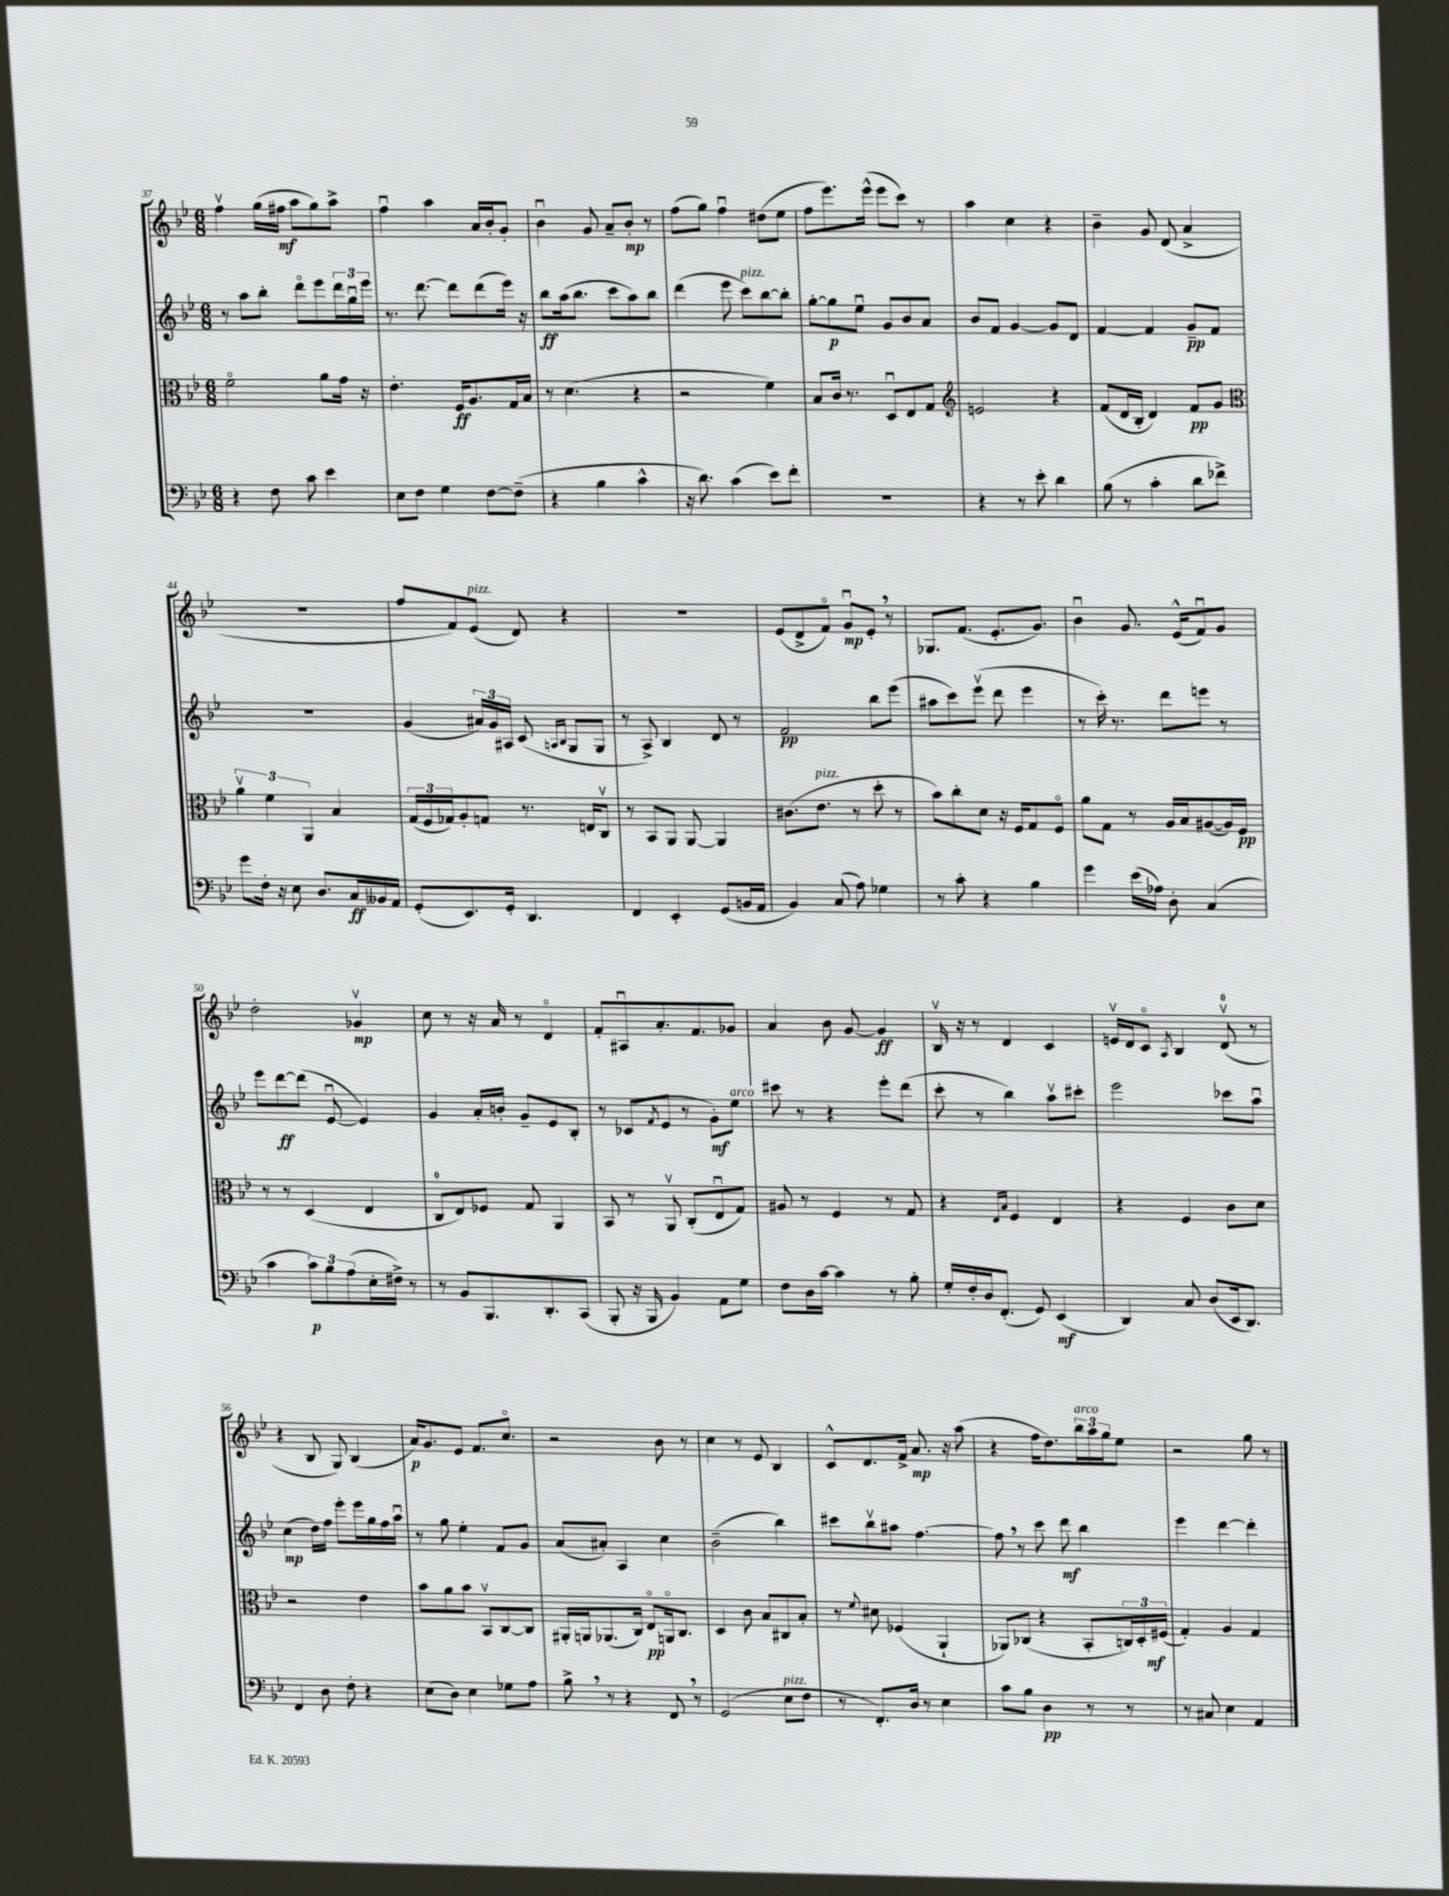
<<
\new StaffGroup <<
\new Staff = "s0" {
    \clef treble \key bes \major \numericTimeSignature \time 6/8
    f''4\upbow g''16( fis''16\mf a''8 g''8) a''8-> |
    f''4\downbow a''4 a'16 bes'16-. g'8-. |
    bes'4\downbow g'8 a'8-- bes'8-.\mp r8 |
    f''8( g''8) f''4\downbow dis''8( ees''8 |
    f''8 ees'''8.) ees'''16-^( ees'''8 c'''8) r8 |
    a''4 c''4 r4 |
    bes'4-- g'8 d'8( a'4-> |
    R2. |
    f''8 f'8) ees'8^\markup { \italic "pizz." }( d'8) r4 |
    R2. |
    ees'8( d'8-> f'8\flageolet) g'8\downbow\mp ees'8-. \breathe r8 |
    ges8. f'8.( ees'8.-. g'8.) |
    bes'4\downbow g'8. ees'16-^( f'8\downbow) g'8 |
    d''2-. ges'4\upbow\mp |
    c''8 r8 r16 a'16 r8 d'4\flageolet |
    f'8-. ais8\downbow a'8.-. f'8. ges'8 |
    a'4 bes'8 g'8~ g'4\ff |
    bes16\upbow r16 r8 d'4 c'4 |
    e'16\upbow d'16 c'8\flageolet \acciaccatura { a8 } bes4 d'8-0\upbow( r8 |
    r4 bes8 g8) bes4( |
    a'16\p) g'8. ees'8 f'8. c''8.\flageolet |
    r2 bes'8 r8 |
    c''4 r8 ees'8 bes4 |
    c'8-^ d'8. f'16-> a'8.\mp r16 a''8( |
    r4 f''16 d''8.) \tuplet 3/2 { bes''16^\markup { \italic "arco" } a''16 g''16 } ees''8 |
    r2 g''8 r8 \bar "|." |
}
\new Staff = "s1" {
    \clef treble \key bes \major \numericTimeSignature \time 6/8
    r8 a''8 bes''8-. d'''8\flageolet ees'''8 \tuplet 3/2 { d'''16 g''16\downbow ees'''16 } |
    r8. d'''8.~ d'''8 d'''8( ees'''16) r16 |
    bes''8\ff a''16( bes''8. c'''8 a''8) bes''8 |
    d'''4( ees'''8 c'''8^\markup { \italic "pizz." }) bes''8~ bes''8-. |
    g''8~-. g''8\p ees''8\downbow g'8 bes'8 a'8 |
    bes'8 f'8 g'4~ g'8 d'8 |
    f'4~ f'4 g'8--\pp f'8 |
    R2. |
    g'4( \tuplet 3/2 { ais'16) g'16 ais16 } c'8( \grace { a16 bes16 } g8 g8 |
    r8 a8->) bes4 d'8 r8 |
    f'2\pp bes''8 ees'''8( |
    ais''8 c'''8) ees'''8\upbow( d'''8 ees'''4 |
    r8 c'''16-.) r8. d'''8 e'''8 r8 |
    ees'''8 d'''8~\ff d'''8( ees'8~\downbow ees'4) |
    g'4 a'16-. b'16-. g'8-- ees'8 bes8-. |
    r8 ces'8( \acciaccatura { f'8 } ees'8 r8 g'8-.\mf) ees''8^\markup { \italic "arco" } |
    cis'''8 r8 r4 ees'''8-. d'''8( |
    c'''8-. r8 bes''4) a''8\upbow cis'''8-. |
    ees'''2 ces'''8 a''8\downbow |
    c''4\mp( d''16) f''16 ees'''8-. ees'''16 g''16 f''16 a''16\downbow |
    r8 g''8 ees''4-. f'8 g'8 |
    a'8( ais'8-.) a4 c''4 |
    bes'2--( bes''4) |
    cis'''8 bes''8\upbow ais''8 f''4.~ |
    f''8 \breathe r8 c'''8 d'''8\mf bes''4 |
    ees'''4 d'''4~ d'''4-. \bar "|." |
}
\new Staff = "s2" {
    \clef alto \key bes \major \numericTimeSignature \time 6/8
    f'2\flageolet a'8 g'16 r16 |
    ees'4.-. f16\ff a8. g16 bes16 |
    r8 d'4.( r4 |
    r2 f'4) |
    bes8 c'16 r8. d8\downbow ees8 g8 |
    \clef treble e'2 r4 |
    f'8( d'16 bes16-. d'4) f'8\pp g'8 |
    \clef alto \tuplet 3/2 { a'4\upbow f'4 a,4 } bes4 |
    \tuplet 3/2 { g16( f16 ges16) } a8-. g8 r8. e16 c8\upbow |
    r8 bes,8 a,8 a,8~ a,4 |
    cis'8.( ees'8.^\markup { \italic "pizz." } r8 d''8-. r8 |
    bes'8) c''8-. d'8 r16 f16 g8 f8\flageolet |
    a'8 g8 r8 a16 bes16 ais8~( ais16) f16\pp |
    r8 r8 d4( ees4 |
    c8-0 ees8) fes8 g8 a,4 |
    bes,8 r8 a,8\upbow c8-.( ees8\downbow g8) |
    ais8 r8 f4 r8 g8 |
    r4 \grace { ees16 bes16 } f4 ees4 |
    r4 f4 c'8 d'8 |
    r2 ees'4 |
    bes'8 a'8 bes'8 bes,8\upbow c8~ c8 |
    ais,16-. a,16 aes,8.( c16) ees8\flageolet\pp a,16\flageolet c8. |
    d4 c'8 bes8 cis8 bes8-. |
    r8 \appoggiatura { f'8 } dis'8 fes4( a,4-! |
    aes,8) ces8( r4 bes,8-. \tuplet 3/2 { c16) d16-. fis16\mf( } |
    g4-.) a4 g4 \bar "|." |
}
\new Staff = "s3" {
    \clef bass \key bes \major \numericTimeSignature \time 6/8
    r4 f8 c'8 ees'4 |
    ees8 f8 g4 f8~ f8--( |
    r4 bes4 c'4-^ |
    r16 d'8.) c'4( ees'8) f'8-. |
    R2. |
    r4 r8 ees'8-. d'4 |
    bes8( r8 c'4-. d'8 fes'8->) |
    g'8 f16-. r16 ees8 d8. c16\ff beses,16 a,16 |
    g,8-.( ees,8.) g,16-. d,4. |
    f,4 ees,4-. g,8( b,16 a,16 |
    bes,4) c8( a8) ges4 |
    r8 c'8-. r4 bes4 |
    g'4 ees'16( aes16) d8-. c4( |
    c'4 \tuplet 3/2 { c'8\p) bes8 a8( } ees16-. fis16->) r8 |
    r8 bes,8 bes,,8. d,8.-. c,8( |
    bes,,8-. r16 bes,,16 bes,4) a,8 g8 |
    f8 d16 c'16~ c'4 r8 bes8-. |
    g16-. f16-. d16 f,8.-.( g,8) ees,4\mf( |
    d,4) c8 d8( ees,16 d,8.) |
    f,4 d8 f8-. r4 |
    ees8( d8) ees4 ges8 a8 |
    bes8-> \breathe r8 r4 f,8 \breathe r8 |
    g,2( ees8^\markup { \italic "pizz." } f8 |
    r8 f,8.-.) d16 r8 ees4 |
    c'8 bes8 d4\pp r8 r8 |
    r8 cis8 ees4 a,4 \bar "|." |
}
>>
>>
\layout { \context { \Score currentBarNumber = #37 } }
